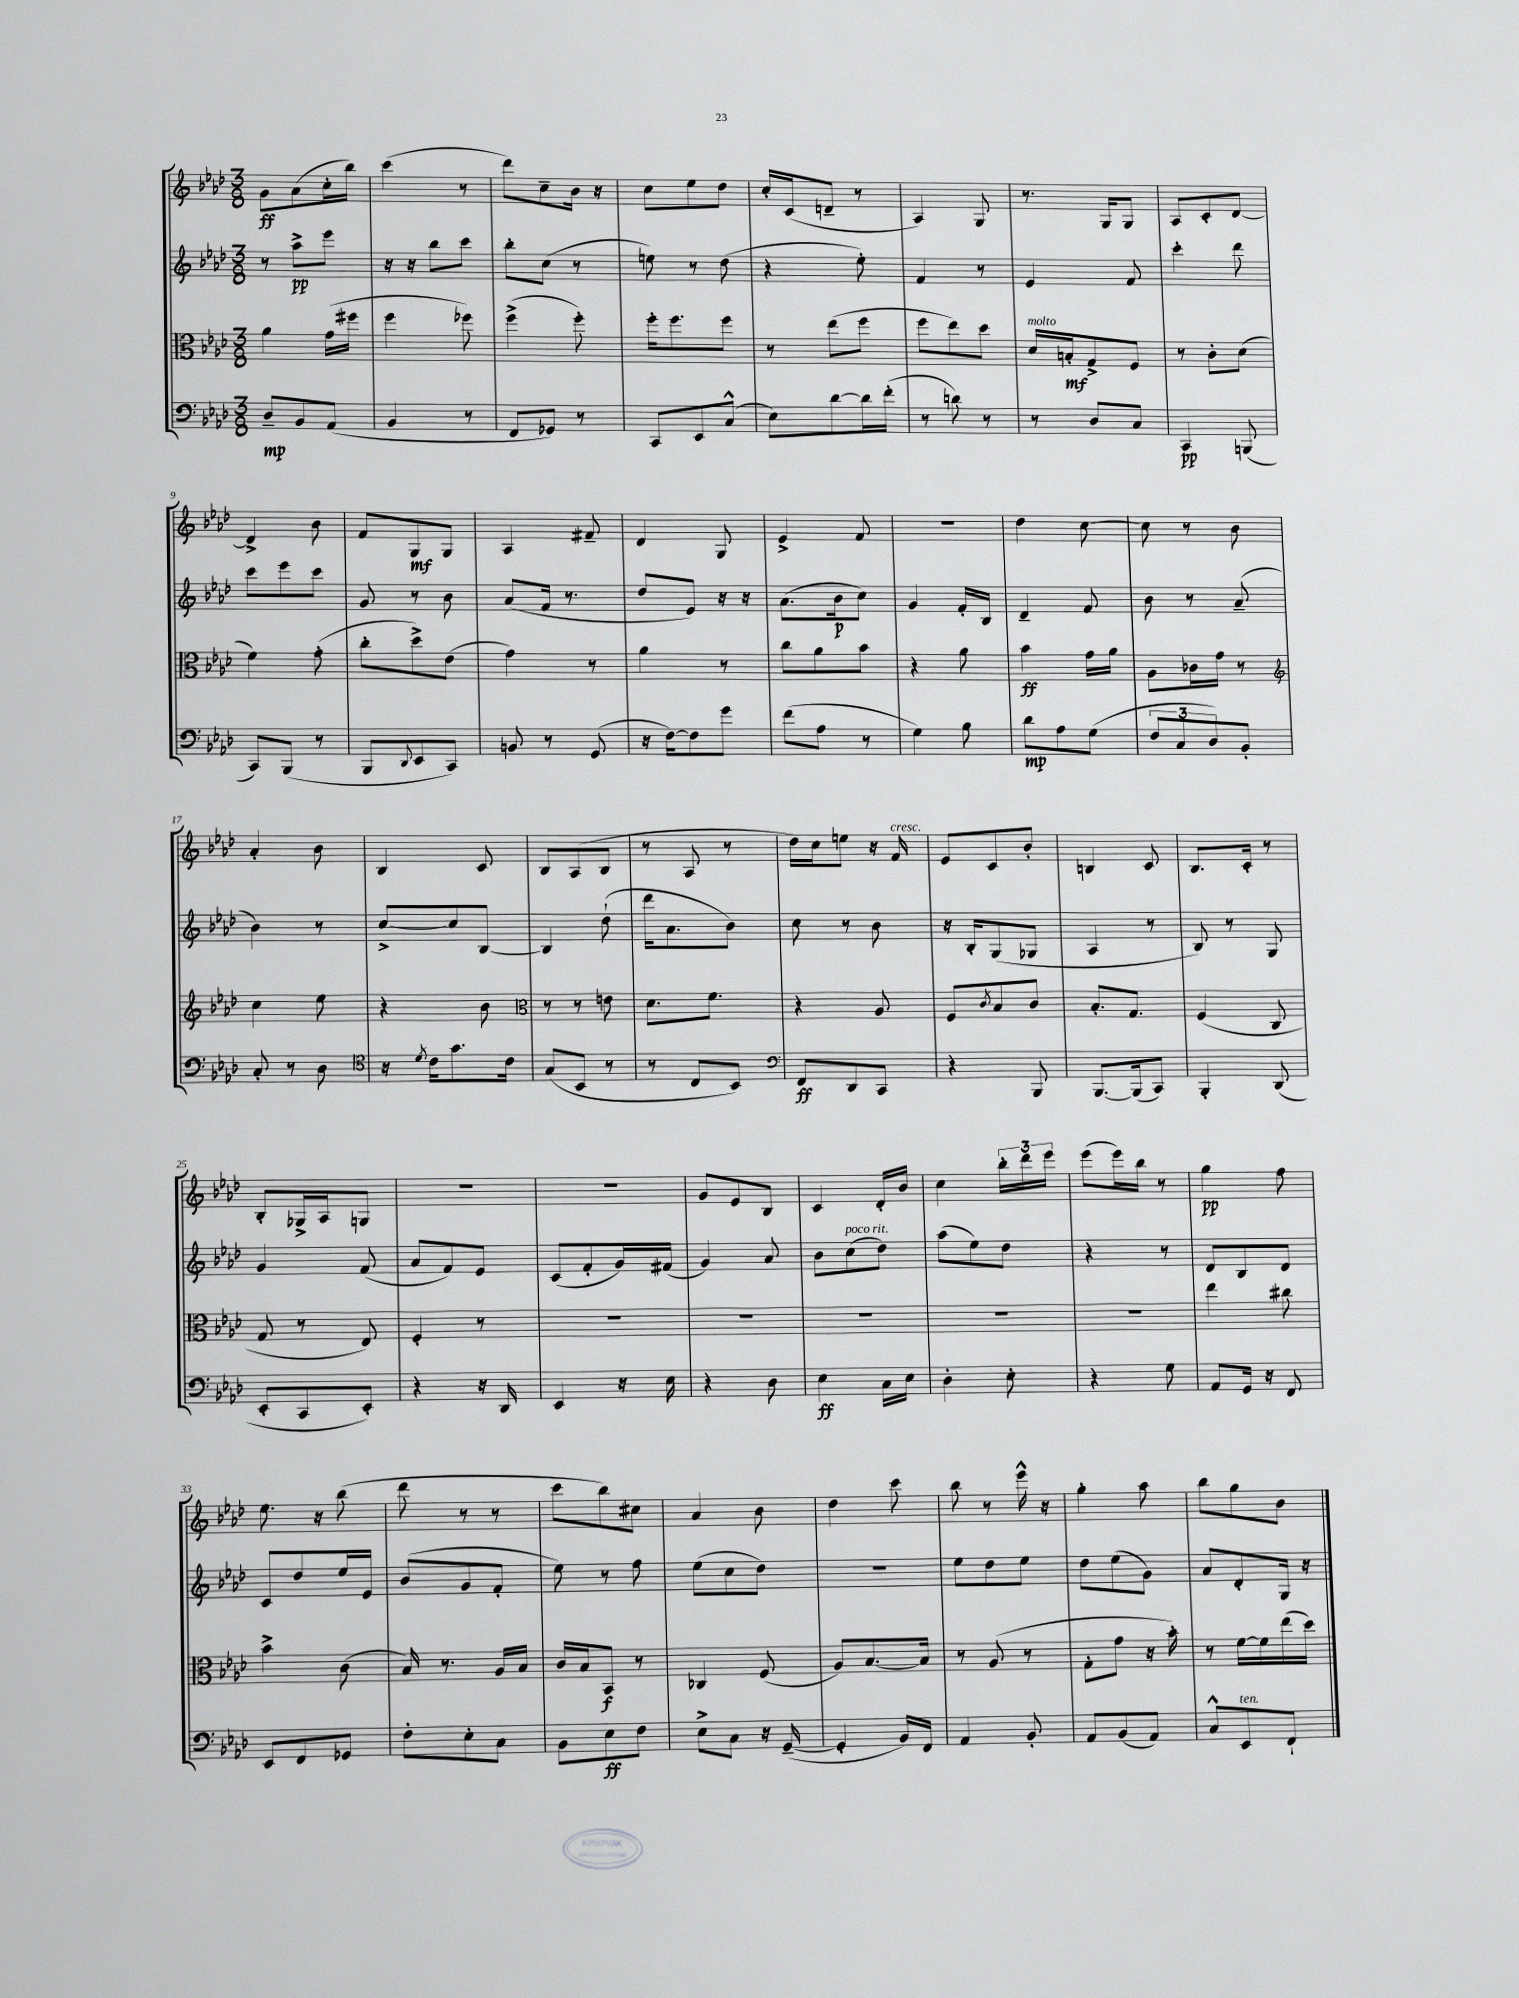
<<
\new StaffGroup <<
\new Staff = "s0" {
    \clef treble \key aes \major \numericTimeSignature \time 3/8
    g'8\ff aes'8( c''16-. bes''16) |
    c'''4( r8 |
    des'''8) c''8-- bes'16 r16 |
    c''8 ees''8 des''8 |
    c''16-. c'16( d'8-- r8 |
    aes4) g8 |
    r8. g16 g8 |
    aes8 c'8-. des'8~ |
    des'4-> bes'8 |
    f'8 g8\mf g8 |
    aes4 fis'8-- |
    des'4 g8 |
    ees'4-> f'8 |
    R4. |
    des''4 c''8~ |
    c''8 r8 bes'8 |
    aes'4-. bes'8 |
    bes4 c'8 |
    bes8 aes8( bes8 |
    r8 aes8 r8 |
    des''16) c''16 e''8 r16 f'16^\markup { \italic "cresc." } |
    ees'8 c'8 bes'8-. |
    b4 c'8 |
    bes8. c'16-. r8 |
    bes8-. ges16-> aes16 g8 |
    R4. |
    R4. |
    g'8 ees'8 bes8 |
    c'4 des'16-. bes'16 |
    c''4 \tuplet 3/2 { bes''16-. des'''16 ees'''16 } |
    ees'''8( ees'''16) bes''16 r8 |
    g''4\pp f''8 |
    ees''8. r16 bes''8( |
    des'''8 r8 r8 |
    c'''8 bes''8) cis''8 |
    aes'4 bes'8 |
    des''4 c'''8 |
    bes''8 r8 ees'''16-^ r16 |
    g''4-. aes''8 |
    bes''8 g''8 bes'8 \bar "|." |
}
\new Staff = "s1" {
    \clef treble \key aes \major \numericTimeSignature \time 3/8
    r8 aes''8->\pp ees'''8 |
    r16 r16 bes''8 c'''8 |
    bes''8-. c''8( r8 |
    e''8) r8 des''8( |
    r4 ees''8-.) |
    f'4 r8 |
    ees'4 f'8 |
    c'''4-. des'''8 |
    c'''8 ees'''8 c'''8 |
    g'8 r8 bes'8 |
    aes'8( f'16 r8. |
    des''8 ees'8) r16 r16 |
    aes'8.( bes'16\p c''8) |
    g'4 f'16-. bes16 |
    des'4-- f'8 |
    bes'8 r8 aes'8--( |
    bes'4) r8 |
    c''8~-> c''8 bes8~ |
    bes4 des''8-!( |
    des'''16 aes'8. bes'8) |
    c''8 r8 bes'8 |
    r16 bes16-. g8( ges8 |
    aes4 r8 |
    bes8) r8 g8 |
    g'4 f'8( |
    aes'8 f'8) ees'8 |
    c'8( f'8-. g'16) fis'16( |
    g'4) aes'8 |
    bes'8 c''8^\markup { \italic "poco rit." }( des''8) |
    aes''8( ees''8) des''8 |
    r4 r8 |
    des'8 bes8 des'8 |
    c'8 des''8 ees''16 ees'16 |
    bes'8( g'8 f'8-. |
    ees''8) r8 f''8 |
    ees''8( c''8 des''8) |
    R4. |
    ees''8 des''8 ees''8 |
    des''8 ees''8( g'8) |
    aes'8 des'8-. g16 r16 \bar "|." |
}
\new Staff = "s2" {
    \clef alto \key aes \major \numericTimeSignature \time 3/8
    aes'4 g'16( fis''16 |
    f''4 fes''8) |
    f''4->( f''8-.) |
    f''16-. f''8. f''8 |
    r8 ees''8( f''8 |
    f''8 ees''8) des''8 |
    des'16^\markup { \italic "molto" } b16-.\mf g8-> f8 |
    r8 c'8-. des'8( |
    f'4) g'8-.( |
    c''8-. des''8->) ees'8( |
    g'4) r8 |
    aes'4 r8 |
    c''8 aes'8 bes'8 |
    r4 aes'8 |
    bes'4\ff g'16 aes'16 |
    aes8 ces'16 g'16 r8 |
    \clef treble c''4 ees''8 |
    r4 bes'8 |
    \clef alto r8 r8 e'8 |
    des'8. f'8. |
    r4 aes8 |
    f8 \acciaccatura { c'8 } bes8 c'8 |
    bes8.-. g8. |
    f4( c8 |
    g8 r8 ees8) |
    f4-. r8 |
    R4. |
    R4. |
    R4. |
    R4. |
    R4. |
    ees''4 cis''8 |
    bes'4-> c'8( |
    bes16) r8. aes16 bes16 |
    c'16 bes16 bes,8\f r8 |
    ces4 f8( |
    aes8) bes8.~ bes16 |
    r8 aes8( r8 |
    g8-. g'8 r16 bes'16-.) |
    r8 f'16~ f'16 ees''16( des''16) \bar "|." |
}
\new Staff = "s3" {
    \clef bass \key aes \major \numericTimeSignature \time 3/8
    des8--\mp bes,8 aes,8( |
    bes,4 r8 |
    f,8 ges,8) r8 |
    c,8 ees,8 c8-^( |
    ees8) des'8~ des'16 f'16-.( |
    r8 d'8) r8 |
    r8 des8 c8 |
    c,4\pp b,,8( |
    c,8) bes,,8( r8 |
    bes,,8 \appoggiatura { des,8 } ees,8 c,8) |
    b,8 r8 g,8( |
    r16 f16~) f8 g'8 |
    f'8( aes8 r8 |
    g4) bes8 |
    des'8\mp aes8 g8( |
    \tuplet 3/2 { f8 c8 des8) } bes,8-. |
    c8-. r8 des8 |
    \clef tenor r16 \acciaccatura { des'8 } c'16 g'8. c'16 |
    g8( bes,8 r8 |
    r8 c8 bes,8) |
    \clef bass f,8\ff des,8 c,8 |
    r4 bes,,8 |
    bes,,8.~ bes,,16( c,8) |
    bes,,4-. des,8( |
    ees,8-. c,8 ees,8-.) |
    r4 r16 des,16 |
    ees,4 r16 ees16 |
    r4 des8 |
    ees4\ff c16 ees16 |
    des4-. ees8-. |
    r4 g8 |
    aes,8 g,16 r16 f,8 |
    ees,8 f,8 ges,8 |
    f8-. ees8-. c8 |
    bes,8 ees8\ff f8 |
    ees8-> c8 r16 g,16~--( |
    g,4-. bes,16) f,16 |
    aes,4 bes,8-. |
    aes,8 bes,8( aes,8) |
    c8-^ ees,8^\markup { \italic "ten." } f,8-! \bar "|." |
}
>>
>>
